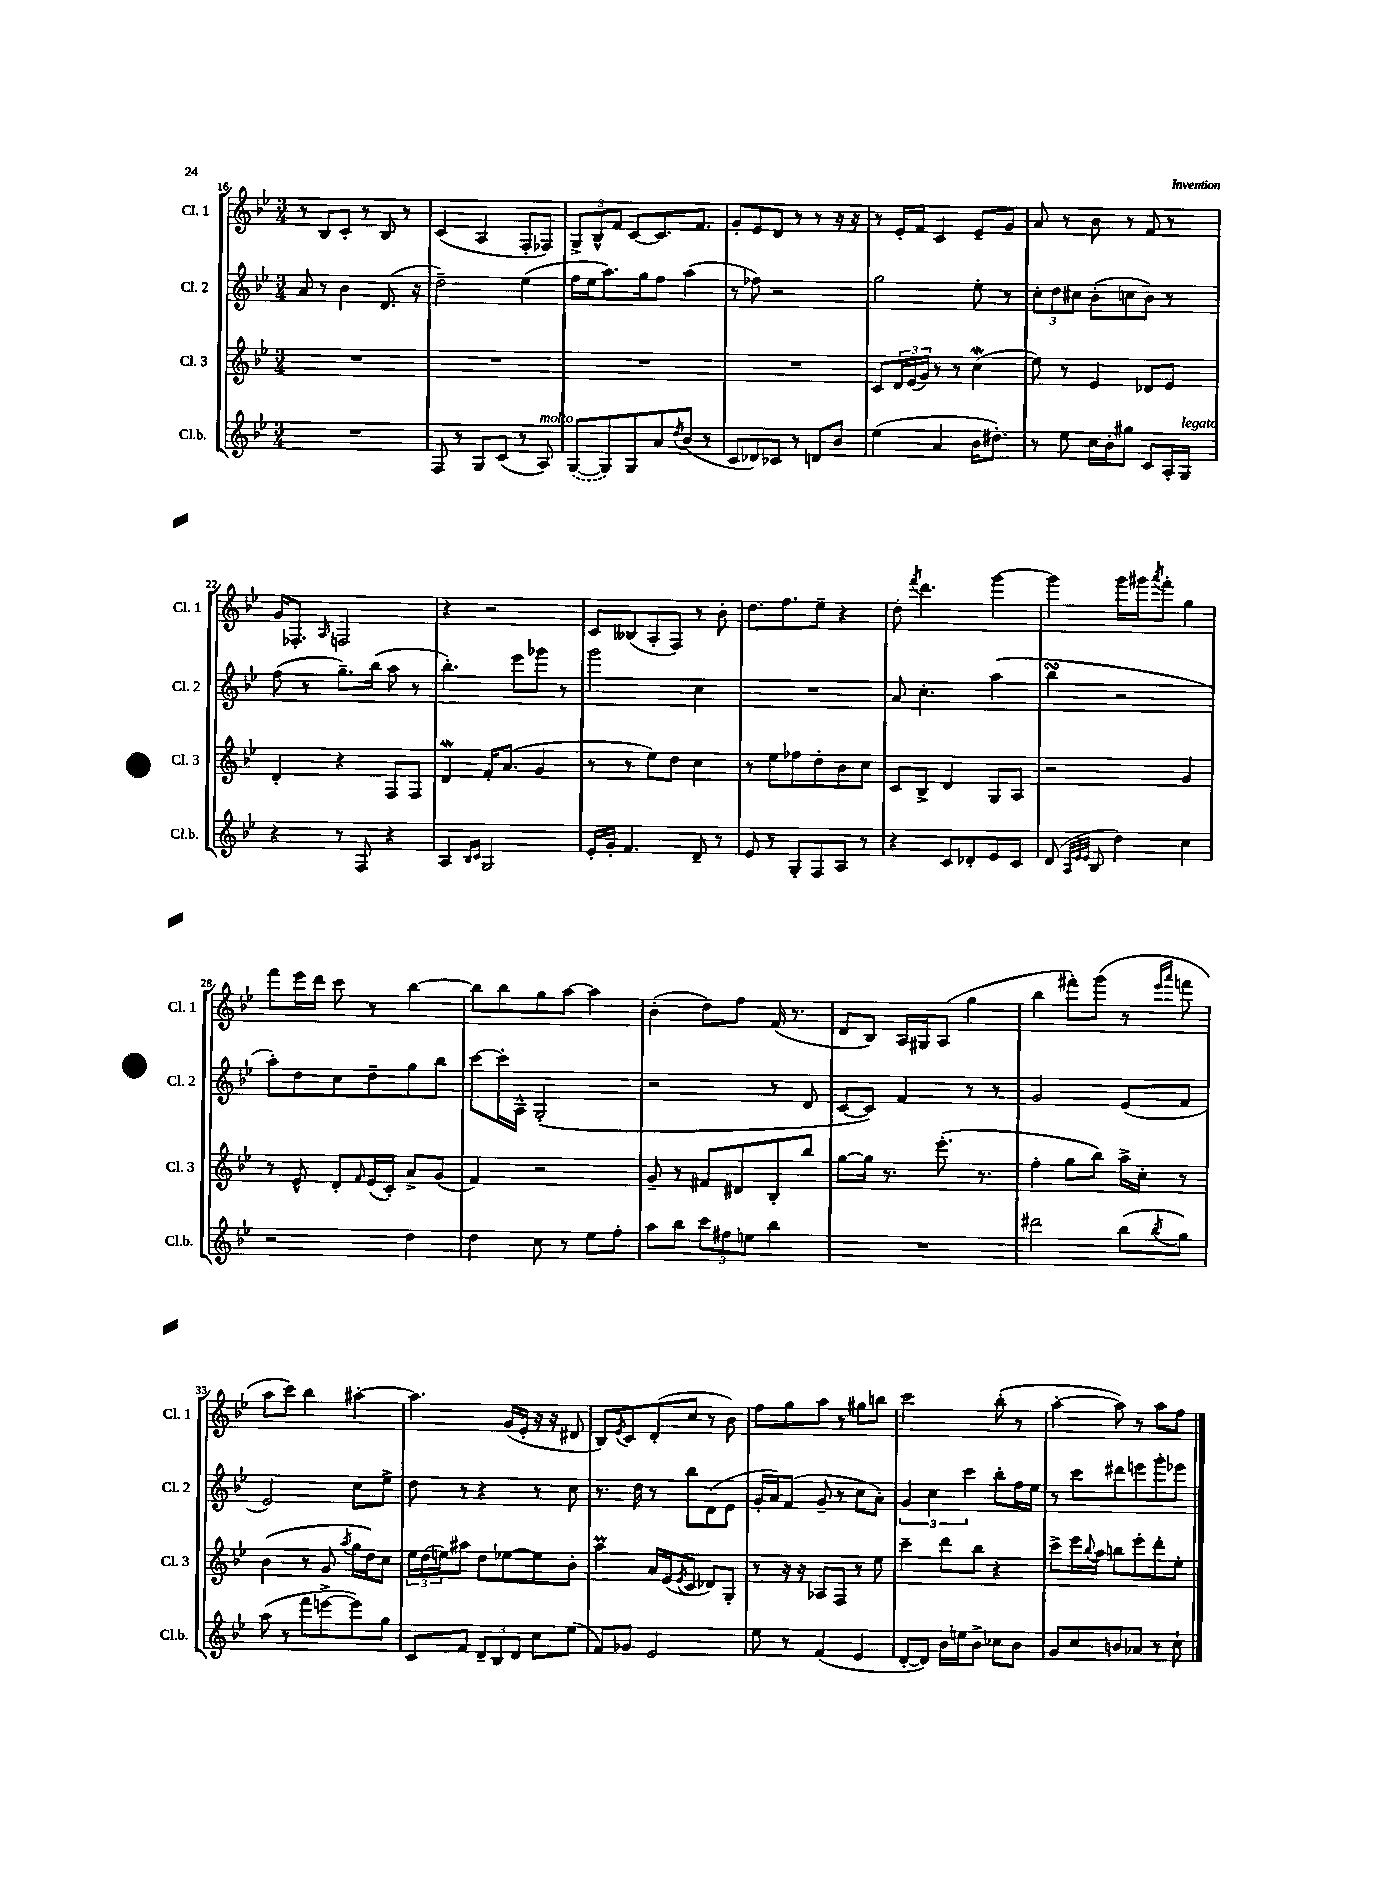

**kern	**kern	**kern	**kern
*staff4	*staff3	*staff2	*staff1
*clefG2	*clefG2	*clefG2	*clefG2
*k[b-e-]	*k[b-e-]	*k[b-e-]	*k[b-e-]
*M3/4	*M3/4	*M3/4	*M3/4
2.r	2.r	8a/	8r
.	.	8r	8B-/L
.	.	4b-\	8c'/J
.	.	.	8r
.	.	(8.d/	8B-/
.	.	.	8r
.	.	16r	.
=	=	=	=
8F/	2.r	2dd~\)	(4c/
8r	.	.	.
8G/L	.	.	4A/
(8c/J	.	.	.
8r	.	(4ee-\	8F'/L
8A/)	.	.	8F-/J)
=	=	=	=
([8G/L	2.r	16ff\LL	12G^/L
.	.	16ee-\J	.
.	.	.	12B-^^/
8G/])	.	8.aa\)	.
.	.	.	12f/J
8G/	.	.	[8c/L
.	.	16gg\k	.
8a/	.	8ff\J	8.c/]
8qdd/	.	.	.
(8b-/J	.	(4aa\	.
.	.	.	8.f/J
8r	.	.	.
=	=	=	=
8c/L	2.r	8r	8g'/L
8d-/)	.	8ff-\)	8e-/
8c-/J	.	2r	8d/J
8r	.	.	8r
8d/L	.	.	8r
8b-/J	.	.	16r
.	.	.	16r
=	=	=	=
(4ee-\	8c/L	2gg\	8r
.	24d/L	.	16e-'/LL
.	(24e-/	.	.
.	.	.	16f/JJ
.	24g/JJ)	.	.
4a/	8r	.	4c/
.	8r	.	.
16b-\LK	(4cc\	8ee-'\	8e-~/L
8.dd#'\J)	.	.	.
.	.	8r	8g/J
=	=	=	=
8r	8ee-\)	12cc'\L	8a/
.	.	12dd\	.
8ee-\	8r	.	8r
.	.	12cc#\J	.
16cc\LL	4e-/	(8b-'\L	8b-\
16b-'\J	.	.	.
8gg#\J	.	8cc\	8r
8c/L	8d-/L	8b-\J)	8f/
16A'/L	8e-/J	8r	8r
16G/JJ	.	.	.
=	=	=	=
4r	4d'/	(8ff\	16g/LK
.	.	.	8.F-'/J
.	.	8r	.
.	.	.	16qqA/
8r	4r	8.gg~\L)	2F/
8F/	.	.	.
.	.	(16bb-\Jk	.
4r	8F/L	8aa\	.
.	8F/J	8r	.
=	=	=	=
4A/	4d/	4.bb-'\)	4r
16qqB-/LL	.	.	.
16qqc/JJ	.	.	.
2G/	16f'/LK	.	2r
.	(8.a/J	.	.
.	.	8eee-\L	.
.	4g/	8ggg-\J	.
.	.	8r	.
=	=	=	=
16e-'/LL	8r	2ggg\	8c/L
16g'/JJ	.	.	.
4.f/	8r	.	(8B--/
.	8ee-\L)	.	8A'/
.	8dd\J	.	8F/J)
8d~/	4cc\	4cc\	8r
8r	.	.	8b-'\
=	=	=	=
8e-/	8r	2.r	8.dd\L
8r	8ee-\L	.	.
.	.	.	8.ff\
8G'/L	8ff-\	.	.
8F/	8dd'\	.	8ee-~\J
8A/J	8b-\	.	4r
8r	8cc\J	.	.
=	=	=	=
4r	8c/L	8a/	8dd'\
.	.	.	8qfff/
.	8B-^/J	4.cc'\	4.ddd\
8c/L	4d/	.	.
8d-'/	.	.	.
8e-/	8G/L	(4aa\	[4ggg\
8c/J	8A/J	.	.
=	=	=	=
(8d/	2r	4bb-\	4ggg\]
32qqA/LLL	.	.	.
32qqe-/	.	.	.
32qqe-/JJJ	.	.	.
8B-/	.	.	.
4dd\)	.	2r	16ggg\LL
.	.	.	16ggg#\J
.	.	.	8qaaa/
.	.	.	8fff'\J
4cc\	4g/	.	4gg\
=	=	=	=
2r	8r	8aa'\L)	8fff\L
.	8e-^^/	8dd\	16eee-\L
.	.	.	16ddd\JJ
.	8d'/L	8cc\	8ccc\
.	16qqf/	.	.
.	(16e-/L	8dd~\	8r
.	16c'/JJ)	.	.
4dd\	8a^/L	8gg\	[4bb-\
.	(8g/J	8bb-\J	.
=	=	=	=
4dd\	4f/)	[8ccc\L	8bb-\]L
.	.	16ccc'\]L	8bb-\
.	.	16A^^\JJ	.
8cc\	2r	(2G'/	8gg\
8r	.	.	[8aa\J
8ee-\L	.	.	4aa\]
8ff'\J	.	.	.
=	=	=	=
8aa\L	8g~/	2r	(4b-'\
8bb-\J	8r	.	.
12ccc\L	8f#/L	.	8dd\L)
12ff#\	.	.	.
.	8d#/	.	8ff\J
12ee\J	.	.	.
4bb-\	8B-'/	8r	(16f/
.	.	.	8.r
.	8bb-/J	8d/	.
=	=	=	=
2.r	[8gg\L	[8c/L	8d/L
.	16gg\]Jk	8c/]J)	8B-/J)
.	8.r	.	.
.	.	4f/	16A/LL
.	.	.	16G#/J
.	(8.eee-'\	.	(8A/J
.	.	8r	4gg\
.	8.r	.	.
.	.	8r	.
=	=	=	=
2ddd#\	4ff'\	2g/	4bb-\
.	8gg\L	.	8fff#'\L)
.	8bb-\J)	.	(8ggg\J
(8bb-\L	16aa^\LL	(8e-/L	8r
.	16cc'\JJ	.	.
.	.	.	16qqeee-/LL
8qbb-/	.	.	16qqaaa/JJ
8gg\J)	8r	8f/J	8fff\
=	=	=	=
(8aa\	(4b-\	2e-/)	8aa\L
8r	.	.	8ccc\J)
8fff\L	8r	.	4bb-\
[8eee^\	8g/	.	.
.	8qaa/	.	.
8eee\])	16gg\LL	8cc\L	[4aa#'\
.	16dd\J)	.	.
8gg\J	8cc\J	8ee-^\J	.
=	=	=	=
8c/L	24ee-\LL	8dd\	4.aa#\]
.	(24dd\	.	.
.	24ee\J)	.	.
8f/J	8aa#\J	8r	.
12d~/L	8dd\L	4r	.
12B-/	.	.	.
.	[8ee-\	.	(16g/LL
12d/J	.	.	.
.	.	.	16e-'/JJ
8cc\L	8ee-\]	8r	16r
.	.	.	16r
(8ee-\J	8b-'\J	8cc\	8d#/
=	=	=	=
8f/L)	4aa\	8.r	8B-/L)
.	.	.	8qe-/
8g-/J	.	.	8c/
.	.	16dd\	.
2e-/	16a/LL	8r	(8d'/
.	(16e-/J	.	.
.	8qe-/	.	.
.	8c/J	8bb-\L	8cc/J
.	8d-/L)	(8d\	8r
.	8G'/J	8e-\J	8b-\)
=	=	=	=
8ee-\	8r	16g'/LL	8ff\L
.	.	16a/J)	.
8r	16r	(8f/J	8gg\
.	16r	.	.
(4f/	8A-/L	8g~/	8aa\J
.	8F/J	8r	8r
4e-/	8r	8cc\L	8gg#\L
.	8ee-\	8a'\J)	8bb\J
=	=	=	=
[8d'/L	4ccc~\	6g/	2ccc\
8d/]J)	.	.	.
.	.	6cc\	.
16b-\LL	8ddd\L	.	.
16ee\J	.	.	.
.	.	6ccc\	.
8b-^\J	8bb-\J	.	.
8cc-\L	4r	8bb-'\L	(8bb-'\
8b-\J	.	16ff\L	8r
.	.	16ee-\JJ	.
=	=	=	=
8g/L	8ccc^\L	8r	[4aa'\
8cc/	16eee-\L	8ccc\L	.
.	8qqbb-/	.	.
.	16aa\JJ	.	.
8b/	8bb\L	8ddd#\	8aa\])
8a-/J	8eee-'\	8eee\	8r
8r	8ddd'\	8ggg'\	8aa\L
8cc`\	8ee-'\J	8eee-\J	8ff\J
==	==	==	==
*-	*-	*-	*-
